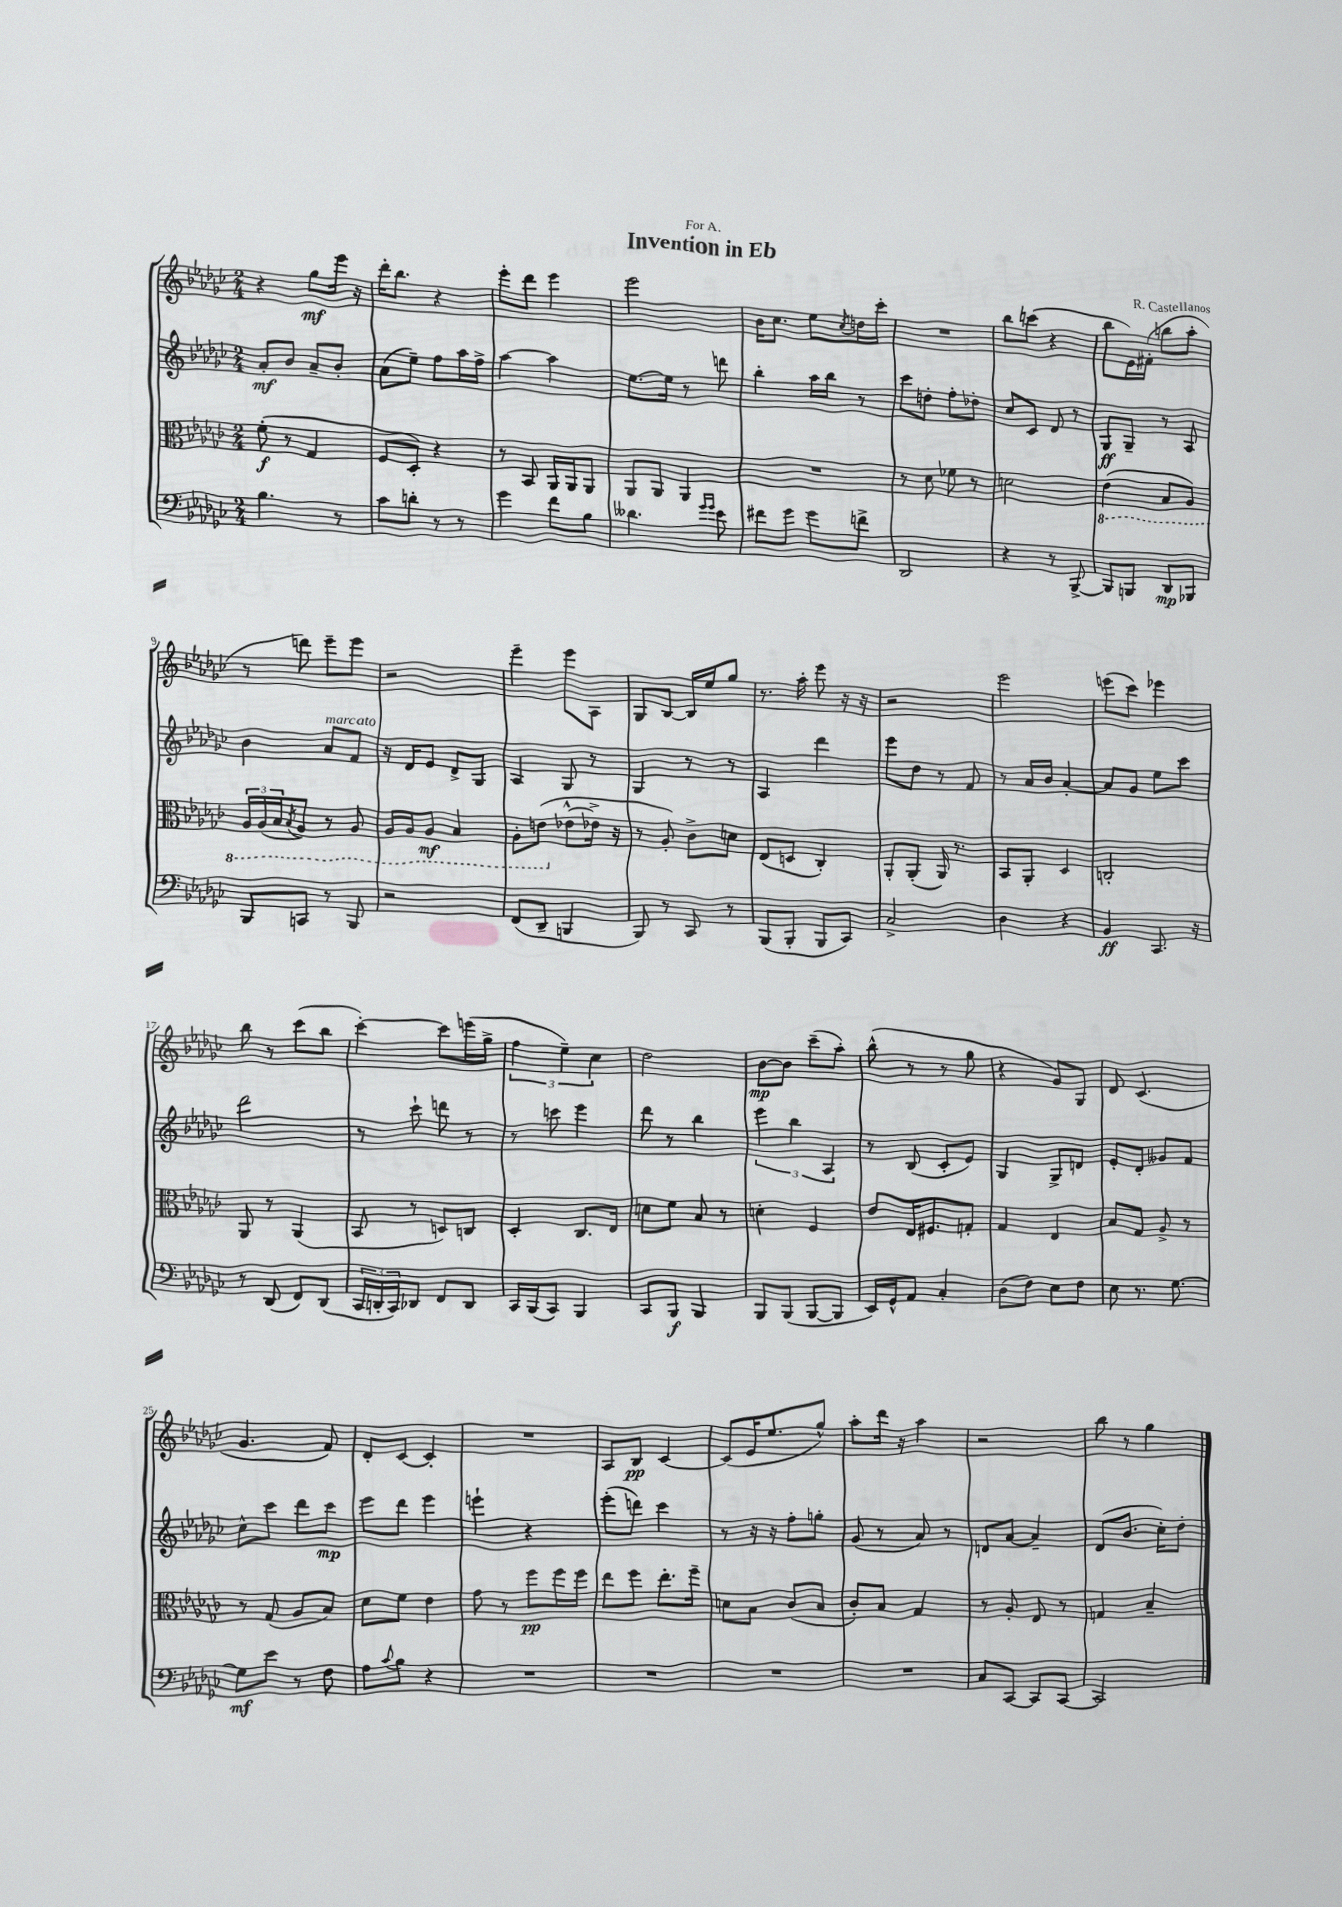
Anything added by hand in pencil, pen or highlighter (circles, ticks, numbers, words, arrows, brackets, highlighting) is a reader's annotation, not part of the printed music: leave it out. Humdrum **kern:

**kern	**dynam	**kern	**dynam	**kern	**dynam	**kern	**dynam
*part4	*part4	*part3	*part3	*part2	*part2	*part1	*part1
*staff4	*staff4	*staff3	*staff3	*staff2	*staff2	*staff1	*staff1
*clefF4	*	*clefC3	*	*clefG2	*	*clefG2	*
*k[b-e-a-d-g-c-]	*	*k[b-e-a-d-g-c-]	*	*k[b-e-a-d-g-c-]	*	*k[b-e-a-d-g-c-]	*
*M2/4	*	*M2/4	*	*M2/4	*	*M2/4	*
=1	=1	=1	=1	=1	=1	=1	=1
4.B-\	.	(8f'\	f	8a-'/L	mf	4r	.
.	.	8r	.	8b-/J	.	.	.
.	.	4G-/	.	8a-~/L	.	8gg-\L	mf
8r	.	.	.	8b-'/J	.	16eee-\Jk	.
.	.	.	.	.	.	16r	.
=2	=2	=2	=2	=2	=2	=2	=2
8c-\L	.	8F/L	.	(8a-\L	.	16ddd-'\KL	.
.	.	.	.	.	.	8.bb-\J	.
8dn'\J	.	8D-'/J)	.	8ee-~\J)	.	.	.
8r	.	4r	.	8ff\L	.	4r	.
8r	.	.	.	16aa-\L	.	.	.
.	.	.	.	16ff^\JJ	.	.	.
=3	=3	=3	=3	=3	=3	=3	=3
4g-\	.	8r	.	[4aa-\	.	8eee-'\L	.
.	.	8BB-/	.	.	.	8ddd-\J	.
8f\L	.	16AA-/LL	.	4aa-\]	.	4eee-\	.
.	.	16AA-/J	.	.	.	.	.
8B-\J	.	8AA-/J	.	.	.	.	.
=4	=4	=4	=4	=4	=4	=4	=4
4.d--X\	.	8AA-/L	.	[8.ee-\L	.	2eee-\	.
.	.	8AA-/J	.	.	.	.	.
.	.	.	.	16ee-\Jk]	.	.	.
.	.	4AA-/	.	8r	.	.	.
16qqg-/LL	.	.	.	.	.	.	.
16qqg-/JJ	.	.	.	.	.	.	.
8e-\	.	.	.	8dddn\	.	.	.
=5	=5	=5	=5	=5	=5	=5	=5
8f#X\L	.	2r	.	4bb-'\	.	16b-\KL	.
.	.	.	.	.	.	8.cc-\J	.
8g-\J	.	.	.	.	.	.	.
8g-\L	.	.	.	16aa-\LL	.	8ee-\L	.
.	.	.	.	16bb-\JJ	.	.	.
.	.	.	.	.	.	8qcc-/	.
8fn^\J	.	.	.	8r	.	16ddn\L	.
.	.	.	.	.	.	16ccc-'\JJ	.
=6	=6	=6	=6	=6	=6	=6	=6
2DD-/	.	8r	.	8ccc-\L	.	2r	.
.	.	8d-\	.	8ddn'\J	.	.	.
.	.	8f-X\	.	8ff'\L	.	.	.
.	.	8r	.	8dd-X'\J	.	.	.
=7	=7	=7	=7	=7	=7	=7	=7
4r	.	2dn\	.	8cc-/L	.	8bb-\L	.
.	.	.	.	8c-/J	.	(8cccn\J	.
8r	.	.	.	8d-/	.	4r	.
[8BBB-^/	.	.	.	8r	.	.	.
=8	=8	=8	=8	=8	=8	=8	=8
*	*	*8ba	*	*	*	*	*
8BBB-/L]	.	(4E-\	.	8G-/L	ff	8bb-\L	.
8BBBn/J	.	.	.	8G-~/J	.	16e-\L)	.
.	.	.	.	.	.	(16f#X'\JJ	.
8DD-/L	mp	8BB-/L	.	8r	.	8bbn\L	.
8BBB-X/J	.	8AA-/J)	.	8A-/	.	8aa-'\J	.
!!LO:LB:g=z
=9	=9	=9	=9	=9	=9	=9	=9
8BBB-/L	.	24AA-/LL	.	4b-\	.	8r	.
.	.	(24AA-/	.	.	.	.	.
.	.	24BB-/J	.	.	.	.	.
.	.	8qBB-/	.	.	.	.	.
8CCn/J	.	8AA-/J)	.	.	.	8dddn\)	.
!	!	!	!	!LO:TX:a:i:t=marcato	!	!	!
8r	.	8r	.	8a-/L	.	8eee-~\L	.
8BBB-/	.	8AA-/	.	8f/J	.	8eee-\J	.
=10	=10	=10	=10	=10	=10	=10	=10
2r	.	16AA-/LL	.	16r	.	2r	.
.	.	16AA-/J	.	16d-/KL	.	.	.
.	.	8AA-/J	mf	8e-/J	.	.	.
.	.	4BB-/	.	8d-^/L	.	.	.
.	.	.	.	8G-/J	.	.	.
=11	=11	=11	=11	=11	=11	=11	=11
(8FF/L	.	8AA-'\L	.	4A-/	.	4eee-~\	.
8DD-~/J	.	(8En\J	.	.	.	.	.
*	*	*X8ba	*	*	*	*	*
4BBBn/	.	[8e-X^^\L	.	8G-/	.	8eee-\L	.
.	.	16e-X^\Jk]	.	8r	.	8A-\J	.
.	.	16r	.	.	.	.	.
=12	=12	=12	=12	=12	=12	=12	=12
8BBB-/)	.	8r	.	4G-/	.	8G-/L	.
8r	.	8A-'/)	.	.	.	[8B-/J	.
8CC-/	.	8c-^\L	.	8r	.	16B-/LL]	.
.	.	.	.	.	.	16ee-/J	.
8r	.	8dn\J	.	8r	.	8gg-/J	.
=13	=13	=13	=13	=13	=13	=13	=13
(8BBB-/L	.	(8E-/L	.	4A-/	.	8.r	.
8BBB-'/J	.	8Dn/J	.	.	.	.	.
.	.	.	.	.	.	16aa-'\	.
8BBB-/L	.	4C-'/)	.	4ddd-\	.	8eee-\	.
8CC-/J)	.	.	.	.	.	16r	.
.	.	.	.	.	.	16r	.
=14	=14	=14	=14	=14	=14	=14	=14
2C-^/	.	8AA-'/L	.	8eee-\L	.	2r	.
.	.	(8AA-'/J	.	8dd-\J	.	.	.
.	.	16AA-/)	.	8r	.	.	.
.	.	8.r	.	.	.	.	.
.	.	.	.	8f/	.	.	.
=15	=15	=15	=15	=15	=15	=15	=15
4D-\	.	8BB-/L	.	8r	.	2eee-\	.
.	.	8AA-'/J	.	16a-/LL	.	.	.
.	.	.	.	16b-/JJ	.	.	.
4r	.	4D-/	.	[4a-'/	.	.	.
=16	=16	=16	=16	=16	=16	=16	=16
4BB-/	ff	2Cn'/	.	8a-/L]	.	(8eeen\L	.
.	.	.	.	8g-/J	.	8ccc-\J)	.
8.CC-/	.	.	.	8ee-\L	.	4eee-X\	.
.	.	.	.	8ccc-\J	.	.	.
16r	.	.	.	.	.	.	.
!!LO:LB:g=z
=17	=17	=17	=17	=17	=17	=17	=17
8r	.	8AA-/	.	2ddd-\	.	8bb-\	.
(8DD-/	.	8r	.	.	.	8r	.
8FF/L)	.	(4AA-/	.	.	.	(8ccc-\L	.
(8DD-/J	.	.	.	.	.	8bb-\J	.
=18	=18	=18	=18	=18	=18	=18	=18
24CC-/LL	.	8BB-/	.	8r	.	[4ccc-'\)	.
24DDn'/	.	.	.	.	.	.	.
24CC-/J)	.	.	.	.	.	.	.
8DD-X/J	.	8r	.	8ccc-`\	.	.	.
8FF/L	.	8Dn/L)	.	8dddn\	.	8ccc-\L]	.
8DD-/J	.	8Cn/J	.	8r	.	(16eeen\L	.
.	.	.	.	.	.	16gg-^\JJ	.
=19	=19	=19	=19	=19	=19	=19	=19
16CC-/LL	.	4D-'/	.	8r	.	6ff\	.
(16BBB-/J	.	.	.	.	.	.	.
8CC-/J)	.	.	.	8cccn\	.	.	.
.	.	.	.	.	.	6ee-~\)	.
4BBB-/	.	8.C-/L	.	4eee-\	.	.	.
.	.	.	.	.	.	6cc-\	.
.	.	16E-/Jk	.	.	.	.	.
=20	=20	=20	=20	=20	=20	=20	=20
8CC-/L	.	8dn\L	.	8ddd-\	.	2dd-\	.
8BBB-/J	f	8f\J	.	8r	.	.	.
4BBB-/	.	8B-/	.	4bb-\	.	.	.
.	.	8r	.	.	.	.	.
=21	=21	=21	=21	=21	=21	=21	=21
8BBB-/L	.	4dn'\	.	6eee-\	.	[8b-\L	mp
(8BBB-/J	.	.	.	.	.	8b-\J]	.
.	.	.	.	6bb-\	.	.	.
[8BBB-/L	.	4F/	.	.	.	(8ccc-~\L	.
.	.	.	.	6A-/	.	.	.
8BBB-/J]	.	.	.	.	.	8aa-'\J)	.
=22	=22	=22	=22	=22	=22	=22	=22
16EE-/LL)	.	8e-/L	.	8r	.	(8bb-^^\	.
16GG-^^/J	.	.	.	.	.	.	.
8AA-/J	.	16E-/K	.	(8B-/	.	8r	.
.	.	8.F#X/	.	.	.	.	.
4C-'/	.	.	.	8c-'/L	.	8r	.
.	.	8Gn'/J	.	8e-/J)	.	8gg-\	.
=23	=23	=23	=23	=23	=23	=23	=23
(8D-\L	.	4G-/	.	4G-/	.	4r	.
8F\J)	.	.	.	.	.	.	.
8E-\L	.	4E-/	.	8G-^/L	.	8g-/L)	.
8F\J	.	.	.	8dn/J	.	8G-/J	.
=24	=24	=24	=24	=24	=24	=24	=24
8E-\	.	8B-/L	.	8e-'/L	.	8d-/	.
8.r	.	8G-/J	.	8d-'/J	.	(4.c-/	.
.	.	8A-^/	.	8g--X/L	.	.	.
[8.G-\	.	.	.	.	.	.	.
.	.	8r	.	8f/J	.	.	.
!!LO:LB:g=z
=25	=25	=25	=25	=25	=25	=25	=25
8G-\L]	mf	8r	.	8cc-^^\L	.	4.g-/	.
8e-\J	.	(8G-/	.	8ccc-\J	.	.	.
8r	.	8A-/L	.	8ddd-\L	.	.	.
8F\	.	8B-/J)	.	8ccc-\J	mp	8f/)	.
=26	=26	=26	=26	=26	=26	=26	=26
8A-\L	.	8d-\L	.	8eee-\L	.	8d-'/L	.
8qqc-/	.	.	.	.	.	.	.
8B-\J	.	8f\J	.	8ddd-\J	.	[8c-/J	.
4r	.	4e-\	.	4eee-\	.	4c-'/]	.
=27	=27	=27	=27	=27	=27	=27	=27
2r	.	8g-\	.	4eeen`\	.	2r	.
.	.	8r	.	.	.	.	.
.	.	8ff\L	pp	4r	.	.	.
.	.	16ff\L	.	.	.	.	.
.	.	16ff\JJ	.	.	.	.	.
=28	=28	=28	=28	=28	=28	=28	=28
2r	.	8ee-\L	.	(8eee-'\L	.	8A-/L	.
.	.	8ff\J	.	8dddn\J)	.	8B-/J	pp
.	.	8.ee-'\L	.	4ccc-\	.	[4c-/	.
.	.	16ff~\Jk	.	.	.	.	.
=29	=29	=29	=29	=29	=29	=29	=29
2r	.	8dn\L	.	8r	.	(8c-/L]	.
.	.	8B-\J	.	16r	.	16e-/K	.
.	.	.	.	16r	.	8.ee-/	.
.	.	(8c-/L	.	8ff'\L	.	.	.
.	.	8B-/J	.	8ggn'\J	.	8gg-^^/J)	.
=30	=30	=30	=30	=30	=30	=30	=30
2r	.	8c-'/L)	.	(8g-/	.	8aa-'\L	.
.	.	8B-/J	.	8r	.	16ddd-\Jk	.
.	.	.	.	.	.	16r	.
.	.	4G-/	.	8a-/)	.	4aa-\	.
.	.	.	.	8r	.	.	.
=31	=31	=31	=31	=31	=31	=31	=31
8C-/L	.	8r	.	8dn/L	.	2r	.
[8CC-/J	.	8A-'/	.	[8a-/J	.	.	.
8CC-/L]	.	8E-/	.	4a-~/]	.	.	.
[8CC-/J	.	8r	.	.	.	.	.
=32	=32	=32	=32	=32	=32	=32	=32
2CC-/]	.	4Gn/	.	(8d-/L	.	8bb-\	.
.	.	.	.	8.b-/J	.	8r	.
.	.	4B-~/	.	.	.	4gg-\	.
.	.	.	.	16cc-'\KL)	.	.	.
.	.	.	.	8dd-'\J	.	.	.
==	==	==	==	==	==	==	==
*-	*-	*-	*-	*-	*-	*-	*-
